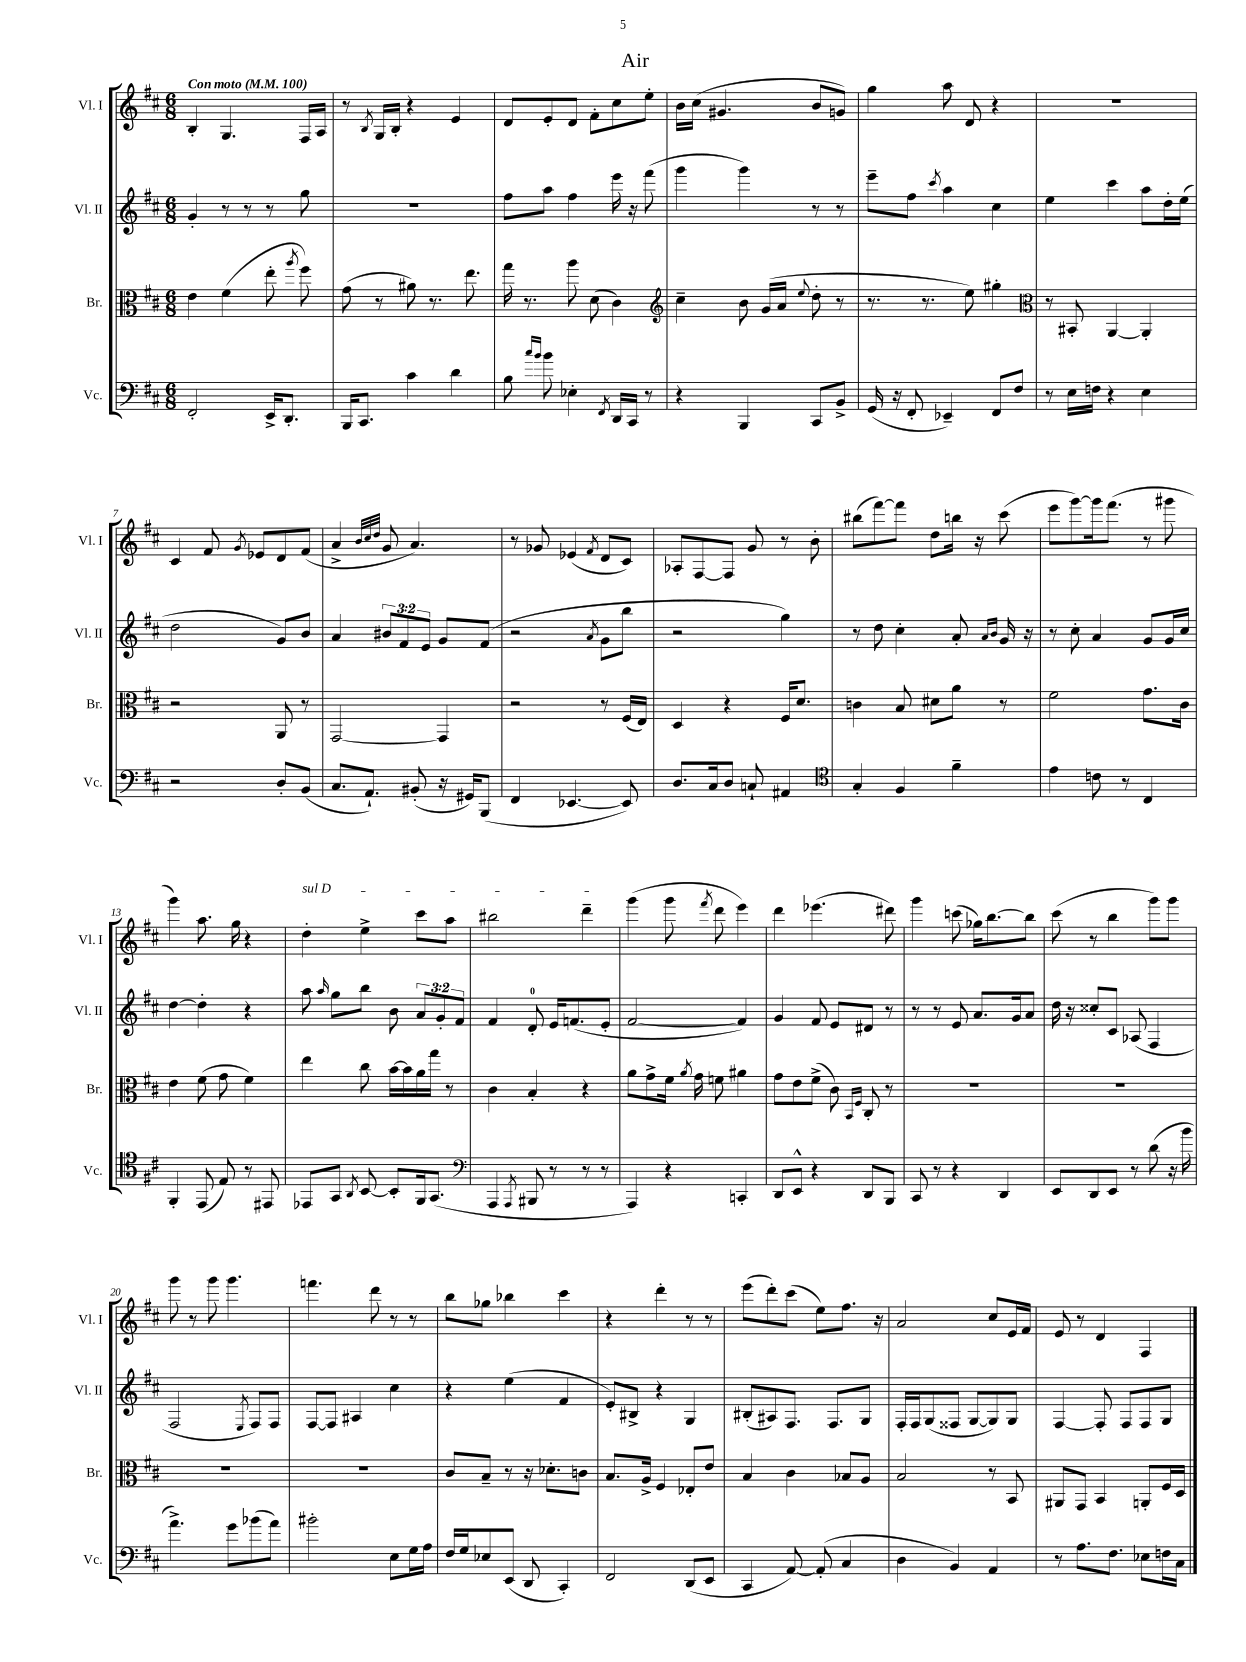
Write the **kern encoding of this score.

**kern	**kern	**kern	**kern
*staff4	*staff3	*staff2	*staff1
*clefF4	*clefC3	*clefG2	*clefG2
*k[f#c#]	*k[f#c#]	*k[f#c#]	*k[f#c#]
*M6/8	*M6/8	*M6/8	*M6/8
*MM100	*MM100	*MM100	*MM100
2FF#'	4e	4g'	4B'
.	(4f#	8r	4.G
.	.	8r	.
16EE^	8ee'	8r	.
8.DD'	.	.	.
.	8qaa	.	.
.	8ff#)	8gg	16F#
.	.	.	16A
=	=	=	=
16BBB	(8g	2.r	8r
8.CC#	.	.	.
.	.	.	8qB
.	8r	.	16G
.	.	.	16B'
4c#	8a#)	.	4r
.	8.r	.	.
4d	.	.	4e
.	8.ee	.	.
=	=	=	=
8B	16gg	8ff#	8d
.	8.r	.	.
16qqcc#	.	.	.
16qqb	.	.	.
8b	.	8aa	8e'
4E-'	8aa	4ff#	8d
.	(8d	.	8f#'
8qFF#	.	.	.
16DD	4c#)	16eee	8cc#
16CC#	.	16r	.
8r	.	(8fff#	8ee'
=	=	=	=
*	*clefG2	*	*
4r	4cc#~	4ggg	16b
.	.	.	(16cc#
.	.	.	4.g#
4BBB	8b	4ggg)	.
.	(16g	.	.
.	16a	.	.
.	8qqee	.	.
8CC#	8dd'	8r	8b
8BB^	8r	8r	8g)
=	=	=	=
(16GG	8.r	8eee~	4gg
16r	.	.	.
8FF#'	.	8ff#	.
.	8.r	.	.
.	.	8qccc#	.
4EE-~)	.	4aa	8aa
.	8ee)	.	8d
8FF#	4gg#'	4cc#	4r
8F#	.	.	.
=	=	=	=
*	*clefC3	*	*
8r	8r	4ee	2.r
16E	8BB#'	.	.
16F	.	.	.
4r	[4AA	4ccc#	.
4E	4AA']	8aa	.
.	.	16dd'	.
.	.	(16ee	.
=	=	=	=
2r	2r	2dd	4c#
.	.	.	8f#
.	.	.	8qg
.	.	.	8e-
8D'	8AA	8g)	8d
(8BB	8r	8b	(8f#
=	=	=	=
8.C#	[2GG	4a	4a^
8.AA`)	.	.	.
.	.	.	32qqb
.	.	.	32qqcc#
.	.	.	32qqdd
.	.	12b#	8g
.	.	12f#	.
(8BB#'	.	.	4.a)
.	.	12e	.
16r	4GG]	8g	.
16GG#)	.	.	.
(8BBB	.	(8f#	.
=	=	=	=
4FF#	2r	2r	8r
.	.	.	8g-
[4.EE-	.	.	(4e-
.	.	8qa	8qf#
.	8r	8g	8d
8EE-])	(16F#	8bb	8c#)
.	16E)	.	.
=	=	=	=
8.D	4D	2r	8A-'
.	.	.	[8F#
16C#	.	.	.
8D	4r	.	8F#]
8C`	.	.	8g
4AA#	16F#	4gg)	8r
.	8.d	.	.
.	.	.	8b'
=	=	=	=
*clefC4	*	*	*
4G'	4c	8r	(8bb#
.	.	8dd	[8fff#)
4F#	8B	4cc#'	8fff#]
.	8d#	.	8dd
4f#~	8a	8a'	16bb
.	.	.	16r
.	.	16qqa	.
.	.	16qqb	.
.	8r	16g	(8ccc#
.	.	16r	.
=	=	=	=
4e	2f#	8r	8eee
.	.	8cc#'	[8ggg)
8c	.	4a	16ggg]
.	.	.	(8.fff#
8r	.	.	.
4C#	8.g	8g	8r
.	.	16g	8ggg#
.	16c#	16cc#	.
=	=	=	=
4FF#'	4e	[4dd	4ggg)
(8EE	(8f#	4dd']	8.aa
8E)	8g	.	.
.	.	.	16gg
8r	4f#)	4r	4r
8EE#	.	.	.
=	=	=	=
8EE-	4ee	8aa	4dd'
.	.	16qqaa	.
8GG	.	8gg	.
8qAA	.	.	.
[8BB	8cc#	8bb	4ee^
8BB']	[16b	8b	.
.	16b]	.	.
16FF#	16a	12a	8ccc#
(8.GG	16gg	.	.
.	.	12g'	.
.	8r	.	8aa
.	.	12f#	.
=	=	=	=
*clefF4	*	*	*
4AAA	4c#	4f#	2bb#
8qAAA	.	.	.
8BBB#	4B'	8d'	.
8r	.	16e	.
.	.	(8.f	.
8r	4r	.	4ddd~
8r	.	8e'	.
=	=	=	=
4AAA)	8a	[2f#	(4ggg
.	8g^	.	.
4r	16f#	.	8ggg
.	8qa	.	.
.	16g	.	.
.	.	.	8qfff#
.	8f	.	8ddd
4CC'	4a#	4f#])	4eee)
=	=	=	=
8DD	8g	4g	4ddd
8EE^^	8e	.	.
4r	(8f#^	8f#	(4.eee-
.	8c#)	8e	.
.	16qqBB	.	.
.	16qqF#	.	.
8DD	8C#'	8d#	.
8BBB	8r	8r	8ddd#)
=	=	=	=
8CC#	2.r	8r	4ggg
8r	.	8r	.
4r	.	8e	(8ccc
.	.	8.a	16gg-)
.	.	.	[8.bb
4DD	.	.	.
.	.	16g	.
.	.	8a	8bb]
=	=	=	=
8EE	2.r	16dd	(8ccc#
.	.	16r	.
8DD	.	8cc##'	8r
8EE	.	8c#	4bb
8r	.	(8A-	.
(8d	.	4F#	8ggg)
16r	.	.	8ggg
16b	.	.	.
=	=	=	=
4.a^)	2.r	2F#	8ggg
.	.	.	8r
.	.	.	8ggg
8g	.	.	4.ggg
.	.	8qE	.
(8b-	.	8F#)	.
8a)	.	8F#	.
=	=	=	=
2b#'	2.r	[8F#	4.fff
.	.	8F#]	.
.	.	4A#	.
.	.	.	8ddd
8E	.	4cc#	8r
16G	.	.	8r
16A	.	.	.
=	=	=	=
16F#	8c#	4r	8bb
16G	.	.	.
8E-	8B~	.	8gg-
(8EE	8r	(4ee	4bb-
8DD	16r	.	.
.	8.d-'	.	.
4CC#')	.	4f#	4ccc#
.	8c	.	.
=	=	=	=
2FF#	8.B	8e')	4r
.	.	8B#^	.
.	16A^	.	.
.	4F#	4r	4ddd'
(8DD	8E-'	4G	8r
8EE	8e	.	8r
=	=	=	=
4CC#	4B	(8B#'	(8eee
.	.	8A#)	8ddd')
[8AA)	4c#	8.F#	(8ccc#
(8AA']	.	.	8ee)
.	.	8.F#	.
4C#	8B-	.	8.ff#
.	8A	8G	.
.	.	.	16r
=	=	=	=
4D	2B	16F#'	2a
.	.	16F#	.
.	.	(8G	.
4BB)	.	8F##	.
.	.	[8G	.
4AA	8r	8G])	8cc#
.	8BB	8G	16e
.	.	.	16f#
=	=	=	=
8r	8AA#	[4F#	8e
8.A	8GG	.	8r
.	4BB	8F#']	4d
8.F#	.	.	.
.	.	8F#	.
8E-	8AA'	8F#	4F#
16F	16F#	8G	.
16C#	16D	.	.
==	==	==	==
*-	*-	*-	*-
